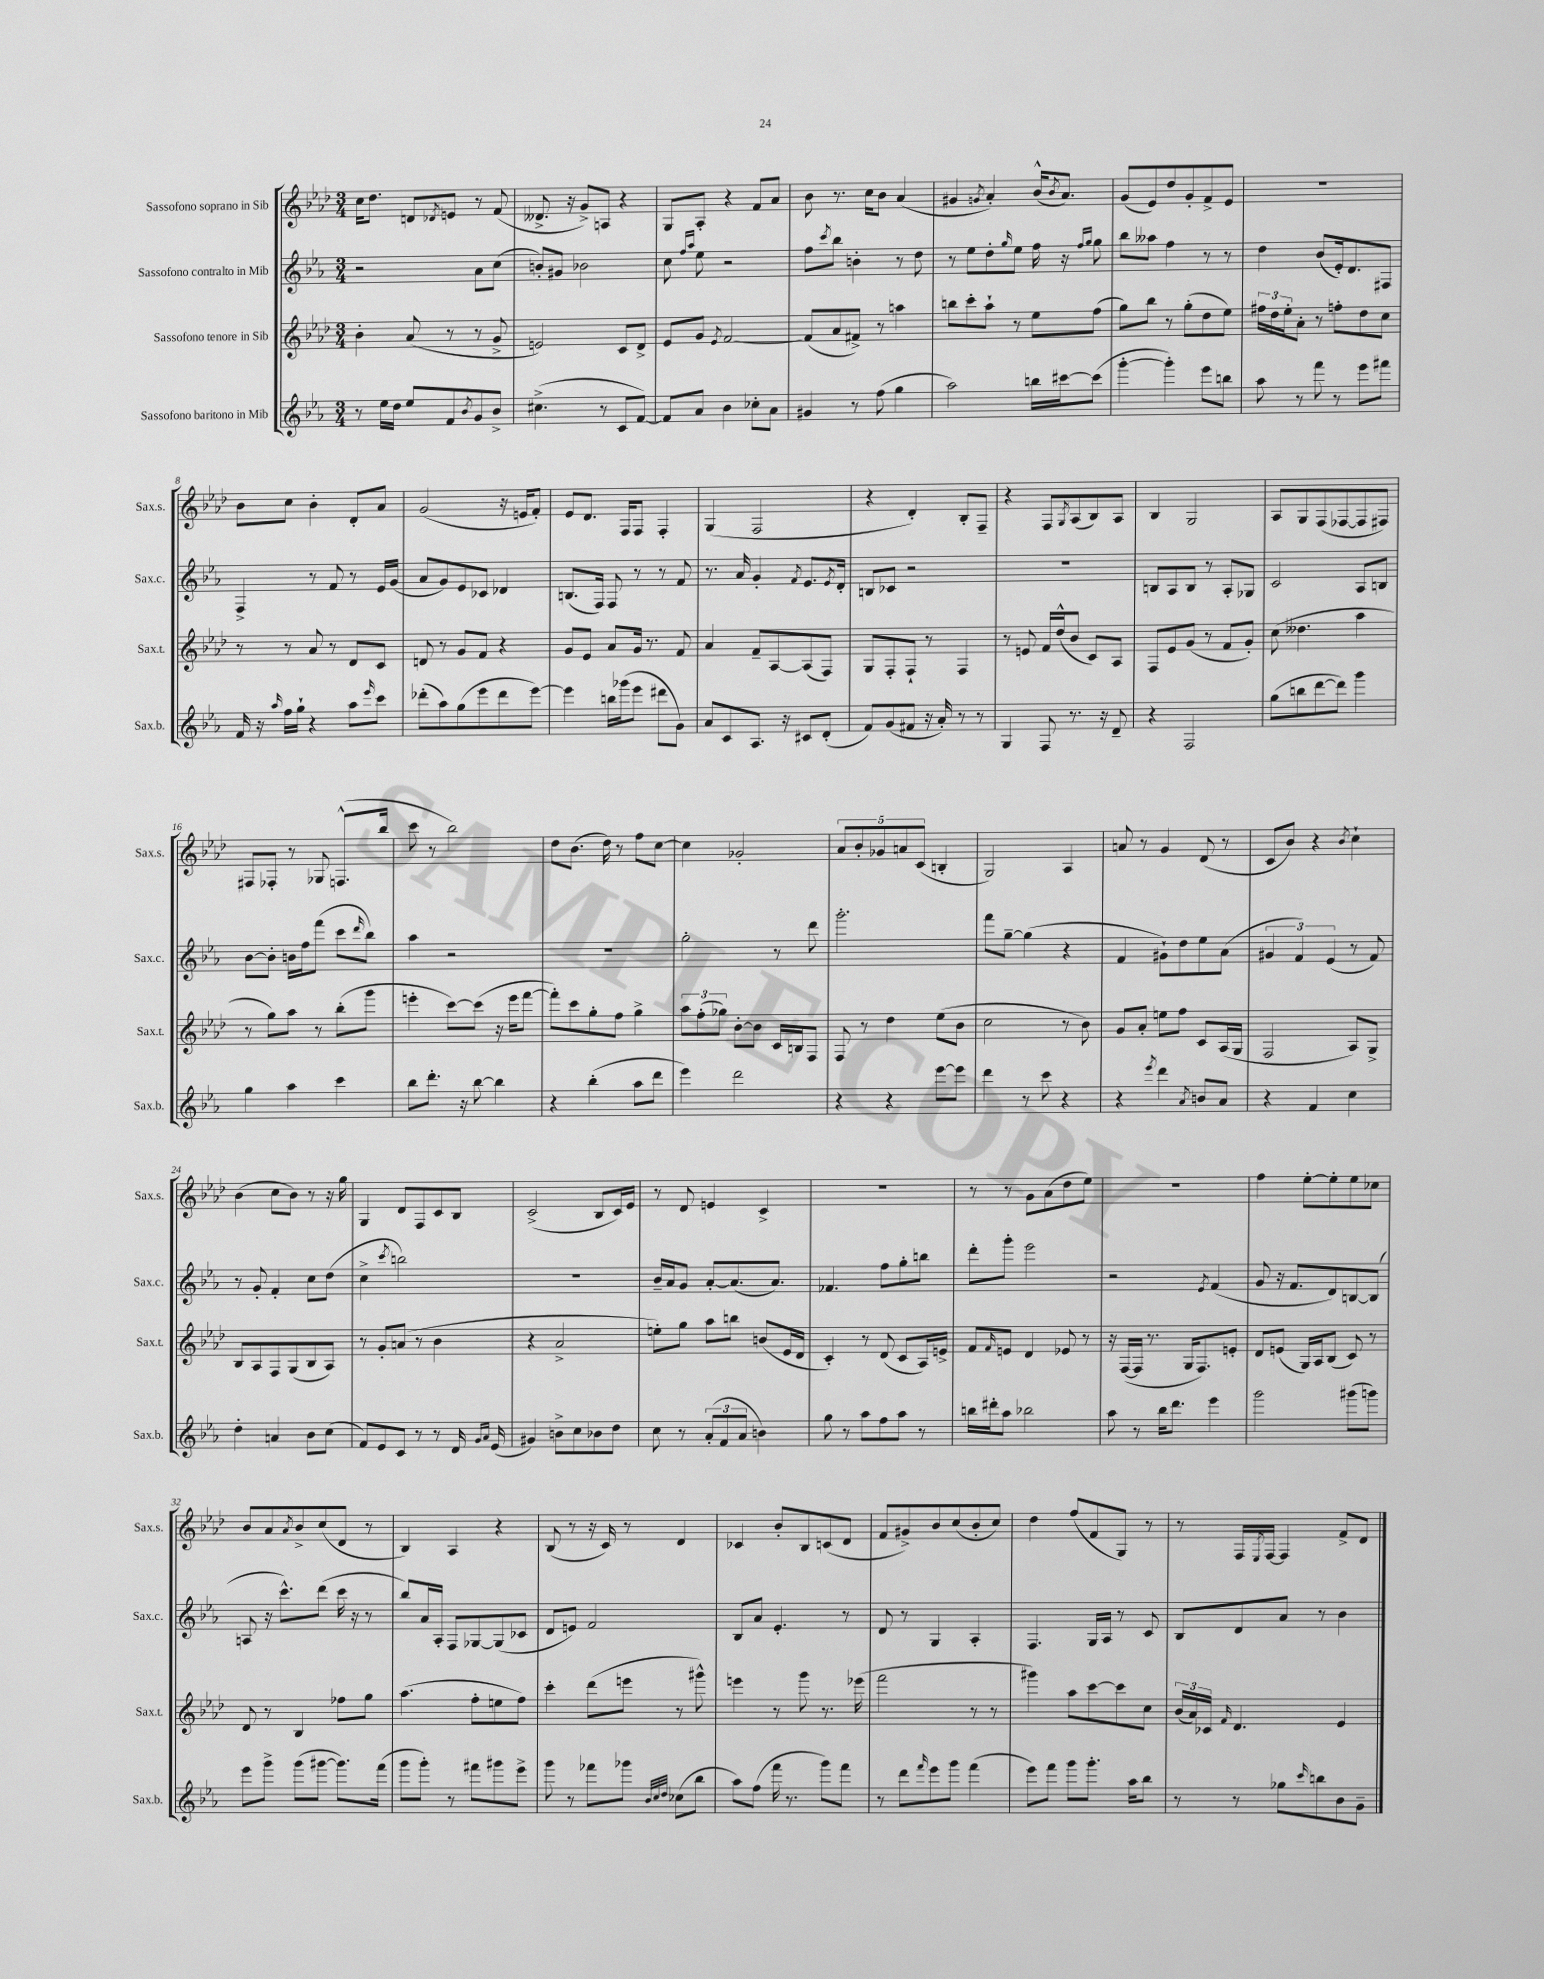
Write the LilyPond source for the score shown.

<<
\new StaffGroup <<
\new Staff = "s0" \with { instrumentName = "Sassofono soprano in Sib" shortInstrumentName = "Sax.s." } {
    \clef treble \key aes \major \numericTimeSignature \time 3/4
    c''16 des''8. d'8 \acciaccatura { des'8 } e'8 r8 f'8( |
    deses'8.-> r16 g'8->) a8 r4 |
    g8 aes8-. r4 f'8 aes'8 |
    bes'8 r8. c''16 bes'8 aes'4( |
    gis'4 \acciaccatura { g'8 } aes'4-.) bes'16-^( \acciaccatura { bes'8 } aes'8.) |
    g'8( ees'8) des''8 g'8-. f'8-> ees'8 |
    R2. |
    bes'8 c''8 bes'4-. des'8-. aes'8 |
    g'2( r16 e'16 f'8-.) |
    ees'8 des'8. f16 f8 f4-. |
    g4( f2 |
    r4 des'4-.) bes8-. f8-- |
    r4 f8 \acciaccatura { g8 } aes8( bes8) aes8 |
    bes4 g2 |
    aes8 g8 f8( fes8~ fes8 fis8) |
    fis8 fes8-. r8 ges8 f8.-^( bes''16 |
    c'''8 r8 bes''2) |
    des''8 bes'8.( des''16) r8 f''8 c''8~ |
    c''4 ges'2-. |
    \tuplet 5/4 { aes'8 bes'8-. ges'8 a'8 c'8( } b4-. |
    g2) aes4 |
    a'8 r8 g'4 des'8( r8 |
    c'8 bes'8) r4 \acciaccatura { bes'8 } c''4-! |
    bes'4( c''8 bes'8) r8 r16 g''16 |
    g4 des'8 f8 c'8 bes8 |
    c'2->( bes8 c'16) ees'16 |
    r8 des'8 e'4 c'4-> |
    R2. |
    r8 r8 g'8 aes'8( des''8 ees''8) |
    R2. |
    f''4 ees''8~-. ees''8-. ees''8 ces''8 |
    bes'8 aes'8 \acciaccatura { aes'8 } bes'8-> c''8( des'8 r8 |
    bes4) aes4 r4 |
    bes8( r8 r16 c'16) r8 des'4 |
    ces'4 bes'8-. bes8 c'8( des'8 |
    f'8 gis'8->) bes'8 c''8( bes'8-. c''8) |
    des''4 f''8( f'8 g8) r8 |
    r8 f16 \acciaccatura { ees8 } f16~ f4 f'8-> des'8 \bar "|." |
}
\new Staff = "s1" \with { instrumentName = "Sassofono contralto in Mib" shortInstrumentName = "Sax.c." } {
    \clef treble \key ees \major \numericTimeSignature \time 3/4
    r2 aes'8 c''8( |
    b'8-.) gis'8 bes'2 |
    c''8 \grace { f''16 aes''16 } ees''8 r2 |
    f''8 \acciaccatura { c'''8 } bes''8 b'4-. r8 d''8 |
    r8 ees''8 d''8-. \grace { g''16 } ees''8 f''16 r16 \grace { f''16 g''16 } g''8 |
    bes''8 aeses''8 f''4 r8 r8 |
    d''4 bes'8( ees'16-.) d'8. fis8 |
    f4-> r8 f'8 r8 ees'16 g'16( |
    aes'8 g'8) ees'8 ces'8 des'4 |
    b8.( f16) f8 r8 r8 f'8 |
    r8. aes'16 g'4-. \acciaccatura { f'8 } ees'8. \acciaccatura { ees'8 } d'16-. |
    b8 ces'8 r2 |
    r2. |
    b8 aes8 b8 r8 aes8-. ges8 |
    c'2 aes8 b8 |
    bes'8~ bes'8-. b'16 f''16 f'''8( c'''8 \grace { d'''16 } bes''8) |
    aes''4 r2 |
    R2. |
    g''2-. r8 d'''8 |
    g'''2.-. |
    f'''8 g''8~-- g''4( r4 |
    f'4 gis'8-!) d''8 ees''8 aes'8( |
    \tuplet 3/2 { gis'4 f'4) ees'4( } r8 f'8) |
    r8 g'8-. f'4-. c''8 d''8( |
    c''4-> \acciaccatura { c'''8 } b''2) |
    R2. |
    bes'16-- aes'16 g'8 aes'8~-. aes'8.( aes'8.) |
    fes'4. f''8 g''8-. b''8 |
    d'''8-. g'''8-. ees'''2 |
    r2 \acciaccatura { ees'8 } f'4( |
    g'8 r16 f'8. d'8) b8~ b8( |
    a8 r16 c'''8.-^) d'''8( c'''16 r16 r8 |
    bes''8) aes'16 aes16-. f8 ges8~ ges8( ces'8 |
    d'8 e'8) f'2 |
    bes8 aes'8 ees'4.-. r8 |
    d'8 r8 g4 aes4-. |
    f4. g16 aes16 r8 c'8 |
    bes8 d'8 aes'8 r8 bes'4 \bar "|." |
}
\new Staff = "s2" \with { instrumentName = "Sassofono tenore in Sib" shortInstrumentName = "Sax.t." } {
    \clef treble \key aes \major \numericTimeSignature \time 3/4
    bes'4-. aes'8( r8 r8 g'8-> |
    e'2) c'8 des'8-> |
    ees'8 g'8 \acciaccatura { ees'8 } f'2~ |
    f'8( aes'8 fis'8->) r8 a''4 |
    b''8 c'''8-. aes''8-! r8 ees''8 f''8( |
    g''8) bes''8 r8 g''8-.( des''8 ees''8) |
    \tuplet 3/2 { fis''16 des''16 ees''16-. } aes'8-. r8 f''8-. des''8 c''8 |
    r8 r8 aes'8 r8 des'8 c'8 |
    d'8 r8 g'8 f'8 r4 |
    g'8 ees'8 aes'8 g'16 r8. f'8 |
    aes'4 f'8-- aes8~ aes8( f8) |
    g8 f8-. f8-! r8 f4 |
    r8 e'8 f'16 des''16-^( bes'8 c'8) aes8 |
    f8 ees'8 g'8( r8 f'8 g'8-.) |
    c''8( deses''4. aes''4 |
    r8 g''8) aes''8 r8 bes''8-.( g'''8 |
    e'''4-. c'''8~) c'''8( r16 e'''16 f'''8~ |
    f'''8-.) c'''8 g''8-. f''8 g''4-> |
    \tuplet 3/2 { aes''8 f''8-.( ges''8) } bes'8~-. bes'8 c'16 b16 f8 |
    f8 r8 des''4 ees''8( bes'8 |
    c''2 r8 bes'8) |
    g'8 aes'8-. e''8 f''8 c'8 aes16( g16 |
    f2 aes8) g8-> |
    bes8 aes8 f8 g8( bes8 aes8) |
    r8 g'8-. a'8( r8 bes'4 |
    r4 aes'2-> |
    e''8-.) g''8 aes''8 b''8 b'8( ees'16 des'16 |
    c'4-.) r8 des'8( c'8 aes16) e'16-> |
    f'8 \grace { f'16 } e'8 des'4 ees'8 r8 |
    r16 f16~( f16 r8. g16 f8.) e'8-. |
    des'8 e'8( g16) aes16 bes8( c'8) r8 |
    des'8 r8 bes4 fes''8 g''8 |
    aes''4.( f''8-. e''8 f''8) |
    c'''4-. des'''8( e'''8 r8 gis'''8-^) |
    e'''4 r8 g'''8 r8. ees'''16( |
    f'''2 r8 r8 |
    gis'''4) aes''8 c'''8~ c'''8 c''8 |
    \tuplet 3/2 { bes'16( aes'16) ces'16 } \grace { f'16 } des'4. ees'4 \bar "|." |
}
\new Staff = "s3" \with { instrumentName = "Sassofono baritono in Mib" shortInstrumentName = "Sax.b." } {
    \clef treble \key ees \major \numericTimeSignature \time 3/4
    r8 ees''16 d''16 ees''8 f'8 \acciaccatura { bes'8 } g'8 bes'8-> |
    cis''4.->( r8 c'8 f'8~) |
    f'8 aes'8 bes'4 ces''8-. aes'8 |
    gis'4 r8 f''8( g''4 |
    aes''2) b''16 cis'''16~ cis'''8( |
    g'''4~-. g'''4-.) ees'''8 b''8 |
    aes''8 r8 f'''8 r8 ees'''8 fis'''8 |
    f'16 r16 \grace { aes''16 } f''16 g''16-! r4 aes''8 \grace { ees'''16 } c'''8 |
    des'''8-.( aes''8) g''8( ees'''8 des'''8 ees'''8~) |
    ees'''4 b''16 ges'''16( ees'''8 dis'''8 g'8) |
    aes'8 c'8 aes8. r16 cis'8 d'8-.( |
    f'8) g'8( fis'8 r16 aes'16-.) r8 r8 |
    g4 f8 r8. r16 d'8-- |
    r4 f2 |
    g''8( b''8 d'''8~ d'''8) g'''4 |
    g''4 aes''4 c'''4 |
    bes''8 d'''8.-. r16 bes''8~ bes''4 |
    r4 bes''4-.( aes''8 d'''8 |
    ees'''4) d'''2 |
    r4 r4 ees'''8~ ees'''8 |
    d'''4 r8 c'''8 r4 |
    r4 \acciaccatura { ees'''8 } d'''4 \acciaccatura { aes'8 } b'8 aes'8 |
    r4 f'4 c''4 |
    d''4-. a'4 bes'8 c''8( |
    f'8) ees'8 c'8 r8 r8 d'16 \grace { g'16 aes'16 } ees'16( |
    gis'4) b'8-> c''8 bes'8 d''8 |
    c''8 r8 \tuplet 3/2 { aes'8-.( f'8 aes'8 } b'4) |
    g''8 r8 aes''8 f''8 aes''8 r8 |
    b''16 dis'''16-. aes''8 bes''2 |
    aes''8 r8 bes''16 d'''8. ees'''4 |
    g'''2 gis'''8( g'''8) |
    ees'''8 g'''8-> g'''8( gis'''8~ gis'''8.) f'''16( |
    g'''8 g'''8-.) r8 fis'''8 gis'''8 ees'''8-> |
    g'''8 r8 fes'''8 ges'''8 \grace { bes'32 c''32 d''32 } ces''8( bes''8 |
    aes''8) f''8( f'''16 r8. g'''8) f'''8 |
    r8 d'''8 \grace { f'''16 } ees'''8 g'''8 f'''4( |
    ees'''8) f'''8 g'''8 g'''8.-. aes''16 bes''8 |
    r8 r8 ges''8 \grace { c'''16 } b''8 bes'8 g'8-- \bar "|." |
}
>>
>>
